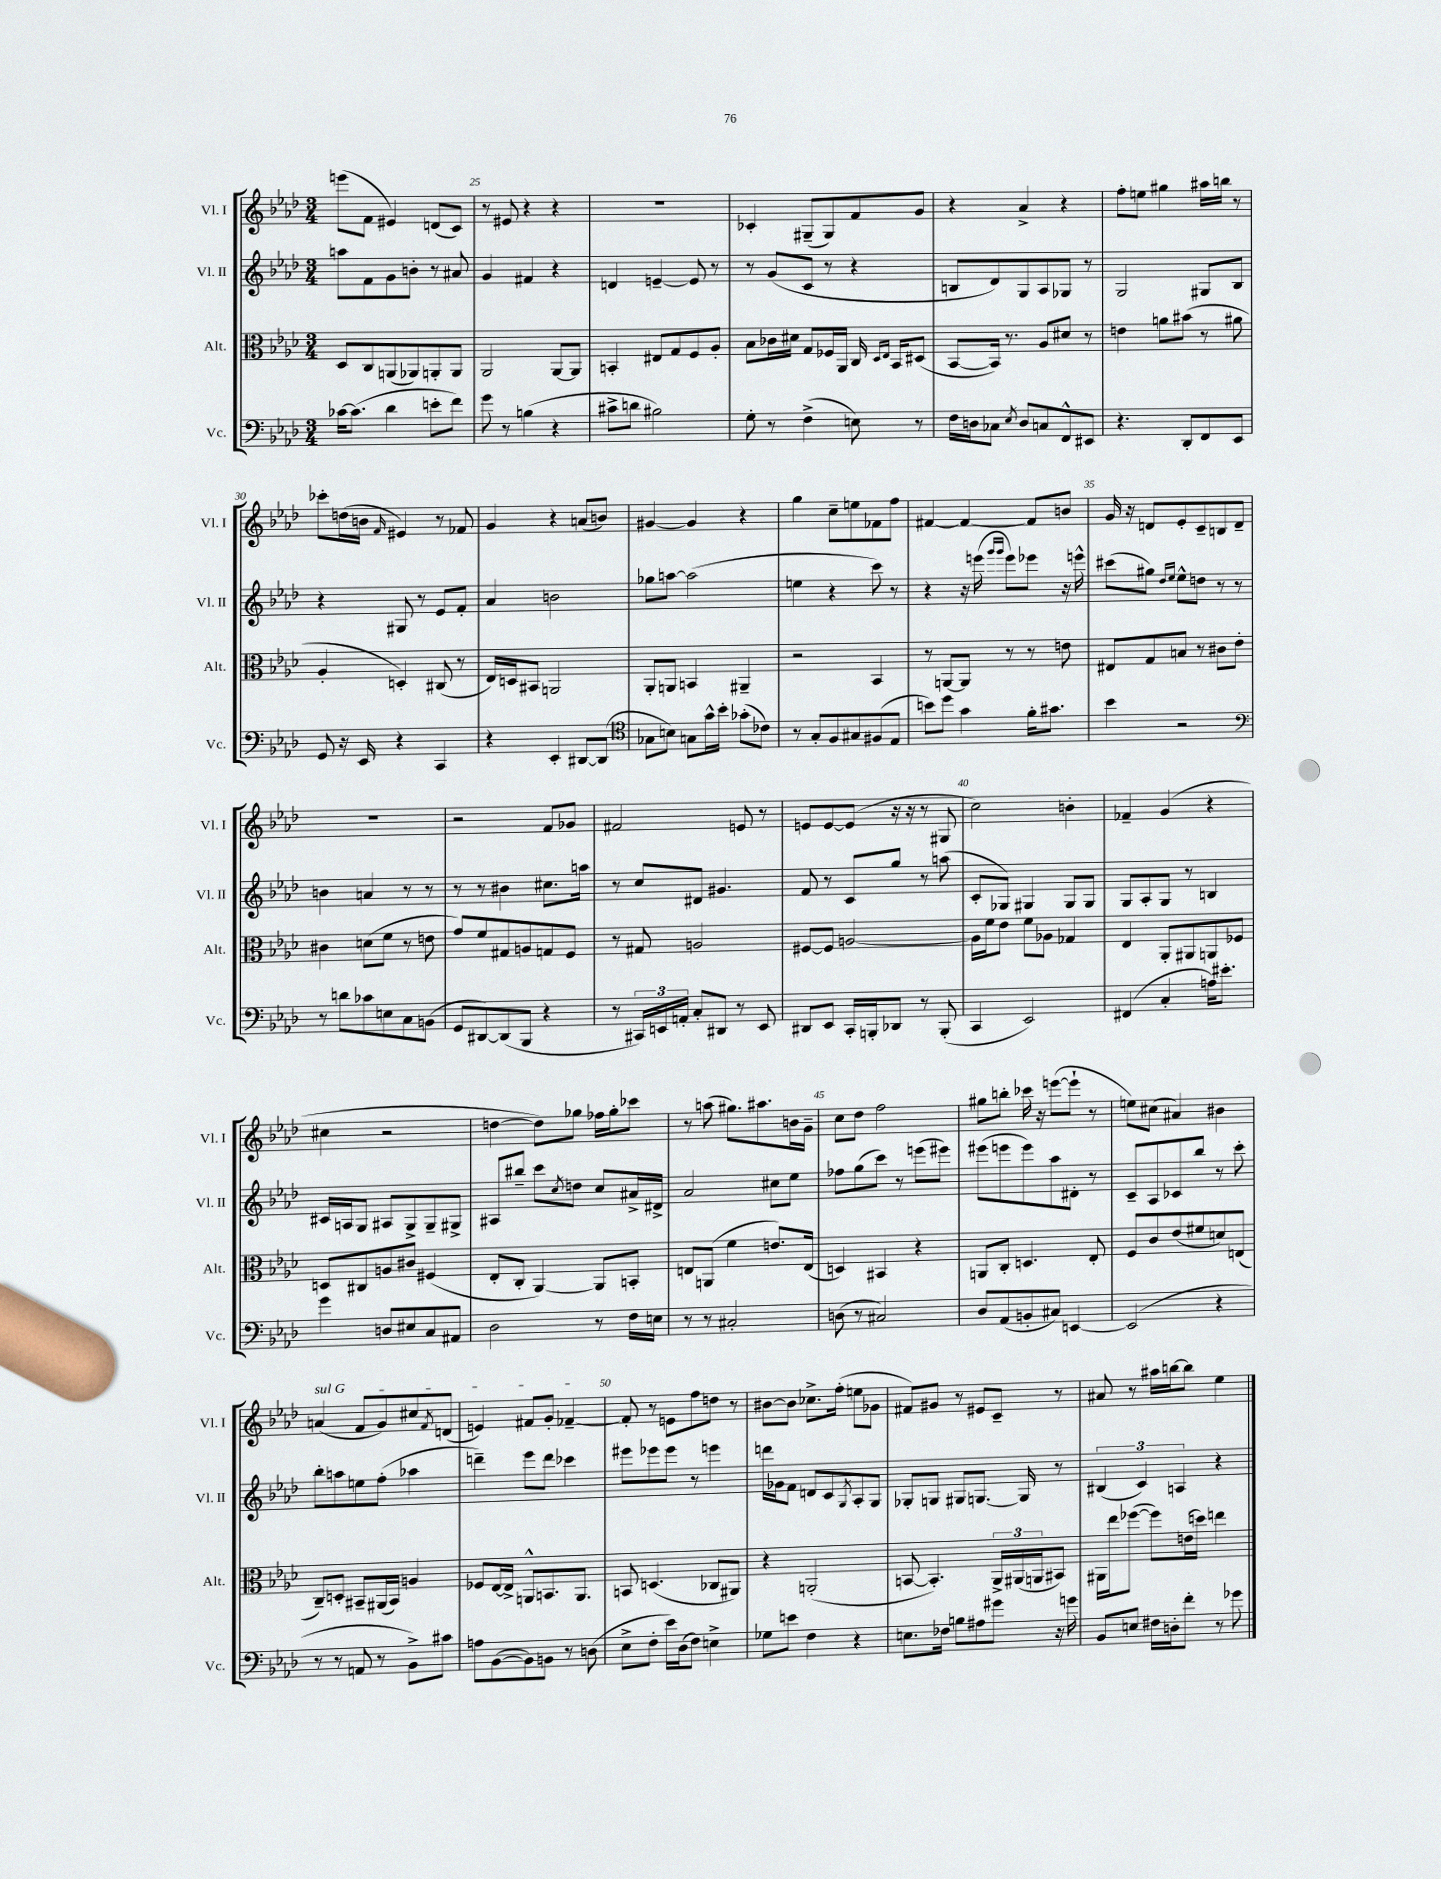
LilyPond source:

<<
\new StaffGroup <<
\new Staff = "s0" \with { instrumentName = "Vl. I" shortInstrumentName = "Vl. I" } {
    \clef treble \key aes \major \numericTimeSignature \time 3/4
    e'''8( f'8 eis'4) d'8( c'8) |
    r8 eis'8 r4 r4 |
    R2. |
    ces'4-. gis8--( gis8) f'8 g'8 |
    r4 aes'4-> r4 |
    f''8-. e''8 gis''4 ais''16 b''16 r8 |
    ces'''8-. d''16( b'16 \grace { f'16 } eis'4) r8 fes'8 |
    g'4 r4 a'8( b'8) |
    gis'4~ gis'4 r4 |
    g''4 c''8-- e''8 fes'8 f''8 |
    fis'4~ fis'4~ fis'8 b'8 |
    g'16 r16 d'8 ees'8-. c'8-- b8 d'8-- |
    R2. |
    r2 f'8 ges'8 |
    fis'2 e'8 r8 |
    e'8 e'8~ e'8( r16 r16 r8 gis8 |
    c''2) b'4-. |
    fes'4-- g'4( r4 |
    cis''4 r2 |
    d''4~ d''8) ges''8 fes''16 ges''16-. ces'''8 |
    r8 a''8( gis''8.) ais''8. b'16 g'16-- |
    c''8 des''8 f''2 |
    gis''8 b''8-. ces'''16 r16 e'''8~( e'''8-! r8 |
    e''8) cis''8( ais'4) bis'4 |
    \once \override TextSpanner.bound-details.left.text = \markup { \italic "sul G" } a'4\startTextSpan( f'8 g'8) cis''8 \acciaccatura { f'8 } d'8( |
    e'4) fis'8 g'8-. fes'4~--\stopTextSpan |
    fes'8-. r8 e'8 f''8 d''8 r8 |
    bis'8~ bis'8 ces''8.-> f''16-.( e''8 ges'8 |
    fis'8) gis'8 r8 eis'8 c'8-- r8 |
    ais'8 r8 ais''16 b''16~ b''8 ees''4 \bar "|." |
}
\new Staff = "s1" \with { instrumentName = "Vl. II" shortInstrumentName = "Vl. II" } {
    \clef treble \key aes \major \numericTimeSignature \time 3/4
    a''8 f'8 g'8 b'8-. r8 ais'8 |
    g'4 fis'4 r4 |
    d'4 e'4~-- e'8 r8 |
    r8 g'8( c'8 r8 r4 |
    b8 des'8) g8 aes8 ges8 r8 |
    g2 gis8 bes8 |
    r4 gis8 r8 ees'8 f'8-. |
    aes'4 b'2 |
    ges''8 a''8~ a''2( |
    e''4 r4 c'''8) r8 |
    r4 r16 e'''16( \grace { g'''16 g'''16 } e'''8) ees'''8 r16 e'''16-^ |
    cis'''8( gis''8) \grace { des''16 ees''16 } ees''8-^ d''8 r8 r8 |
    b'4 a'4 r8 r8 |
    r8 r8 bis'4 cis''8. a''16 |
    r8 c''8 dis'8 gis'4. |
    f'8 r8 c'8 g''8 r8 a''8( |
    c'8-. ges8) gis4 gis8 gis8 |
    g8 aes8-. g8 r8 b4 |
    cis'16 a16 g8 ais8 g8-> g8-- gis8-> |
    ais8 bis''8-- c'''8 \acciaccatura { c''8 } d''8 c''8 ais'16-> dis'16-> |
    aes'2 cis''8 ees''8 |
    fes''8 g''8( c'''8) r8 e'''8( eis'''8) |
    eis'''8( e'''8 e'''8) aes''8 dis'8-. r8 |
    c'8-- aes8 ces'8 bes''8 r8 c'''8-. |
    bes''8-. a''8 e''8 f''8-.( aes''4 |
    d'''4--) ees'''8 d'''8 ces'''4 |
    eis'''8 ees'''8 ees'''8 r8 e'''4 |
    d'''16 ges'16 f'8 d'8 c'8 \acciaccatura { g8 } aes8-. g8 |
    ges8-. g8 gis8 g8.~ g16 r8 |
    \tuplet 3/2 { bis4( c'4) a4 } r4 \bar "|." |
}
\new Staff = "s2" \with { instrumentName = "Alt." shortInstrumentName = "Alt." } {
    \clef alto \key aes \major \numericTimeSignature \time 3/4
    des8 c8 a,8( aes,8) a,8-. a,8 |
    aes,2 aes,8~ aes,8 |
    b,4-. eis8 g8 f8 aes8-. |
    bes8 ces'16 dis'16 g8 fes16 aes,16 c16 \grace { des16 ees16 } bes,16 dis8( |
    bes,8~ bes,16) r8. aes8 dis'8 r8 |
    e'4 a'8 bis'8( r8 ais'8 |
    aes4-. d4-.) cis8( r8 |
    ees16) d16 bis,8 a,2 |
    aes,8-. a,8 b,4 ais,4-- |
    r2 bes,4 |
    r8 a,8~ a,8 r8 r8 e'8 |
    eis8 g8 b8 r8 cis'8 ees'8-. |
    cis'4 d'8( f'8 r8 e'8 |
    g'8) f'8 gis8 a8 g8 f8 |
    r8 gis8 a2 |
    fis8~ fis8 a2~ |
    a16 f'16 ees'8 f'8 aes8 ges4 |
    ees4 aes,8-. ais,8 a,8 fes8 |
    d8 cis8 a8 cis'8 fis4( |
    ees8-. c8-. aes,4~) aes,8 b,8-. |
    e8 a,8( f'4 e'8.) e16( |
    d4) bis,4 r4 |
    a,8 c8-. d4. ees8-. |
    f8 c'8 ees'8( fis'8 d'8) e8( |
    c8--) d8-. bis,8-- ais,16( bis,16) a4 |
    fes8 ees16~ ees16-> a,8-^ b,8. a,8. |
    b,8 d4.( ces8 ais,8) |
    r4 a,2-.( |
    b,8~ b,4.-.) \tuplet 3/2 { aes,16-> ais,16( a,16 } bis,8) |
    ais,16 ees''16 fes''8~( fes''8) e'16( d''16) e''4 \bar "|." |
}
\new Staff = "s3" \with { instrumentName = "Vc." shortInstrumentName = "Vc." } {
    \clef bass \key aes \major \numericTimeSignature \time 3/4
    ces'16~ ces'8.( des'4 e'8-. f'8) |
    g'8 r8 b4( r4 |
    cis'8-> d'8 bis2) |
    g8-. r8 f4->( e8) r8 |
    f16 d16 ces8 \acciaccatura { ees8 } d8 c8 f,8-^ eis,8 |
    r4. des,8-. f,8 ees,8 |
    g,8 r16 ees,16 r4 c,4 |
    r4 ees,4-. dis,8~ dis,8( |
    \clef tenor ges8 b8) g8 g'16-^ bes'16-. ges'8-.( ces'8) |
    r8 g8-. f8 gis8 fis8( ees8 |
    b'8) des''8 g'4 f'16-. gis'8. |
    bes'4 r2 |
    \clef bass r8 d'8 ces'8 e8 c8 b,8( |
    g,8 dis,8~) dis,8( bes,,8 r4 |
    r8 \tuplet 3/2 { cis,16) e,16 a,16-. } c8-. dis,8 r8 e,8 |
    dis,8 ees,8 c,16-. b,,16-. des,8 r8 b,,8-.( |
    c,4 ees,2) |
    fis,4( c4-. a16) eis'8.-. |
    g'4 d8 eis8 c8 ais,8 |
    des2 r8 f16 e16 |
    r8 r8 cis2-. |
    d8( r8 cis2) |
    des8 aes,8( b,8-. cis8) e,4~ |
    e,2( r4 |
    r8 r8 a,8 r8 bes,8->) cis'8 |
    a8 bes,8~( bes,8) b,8 r8 d8( |
    ees8-> f8-. ees'16) des16( f8) e4-> |
    ges8 e'8 f4 r4 |
    e8. fes16 b8 ais8 gis'8 r16 g'16 |
    bes,8 e8 fis16 d16-. f'8-. r8 ges'8 \bar "|." |
}
>>
>>
\layout { \context { \Score currentBarNumber = #24 \override BarNumber.break-visibility = ##(#f #t #t) barNumberVisibility = #(every-nth-bar-number-visible 5) } }
